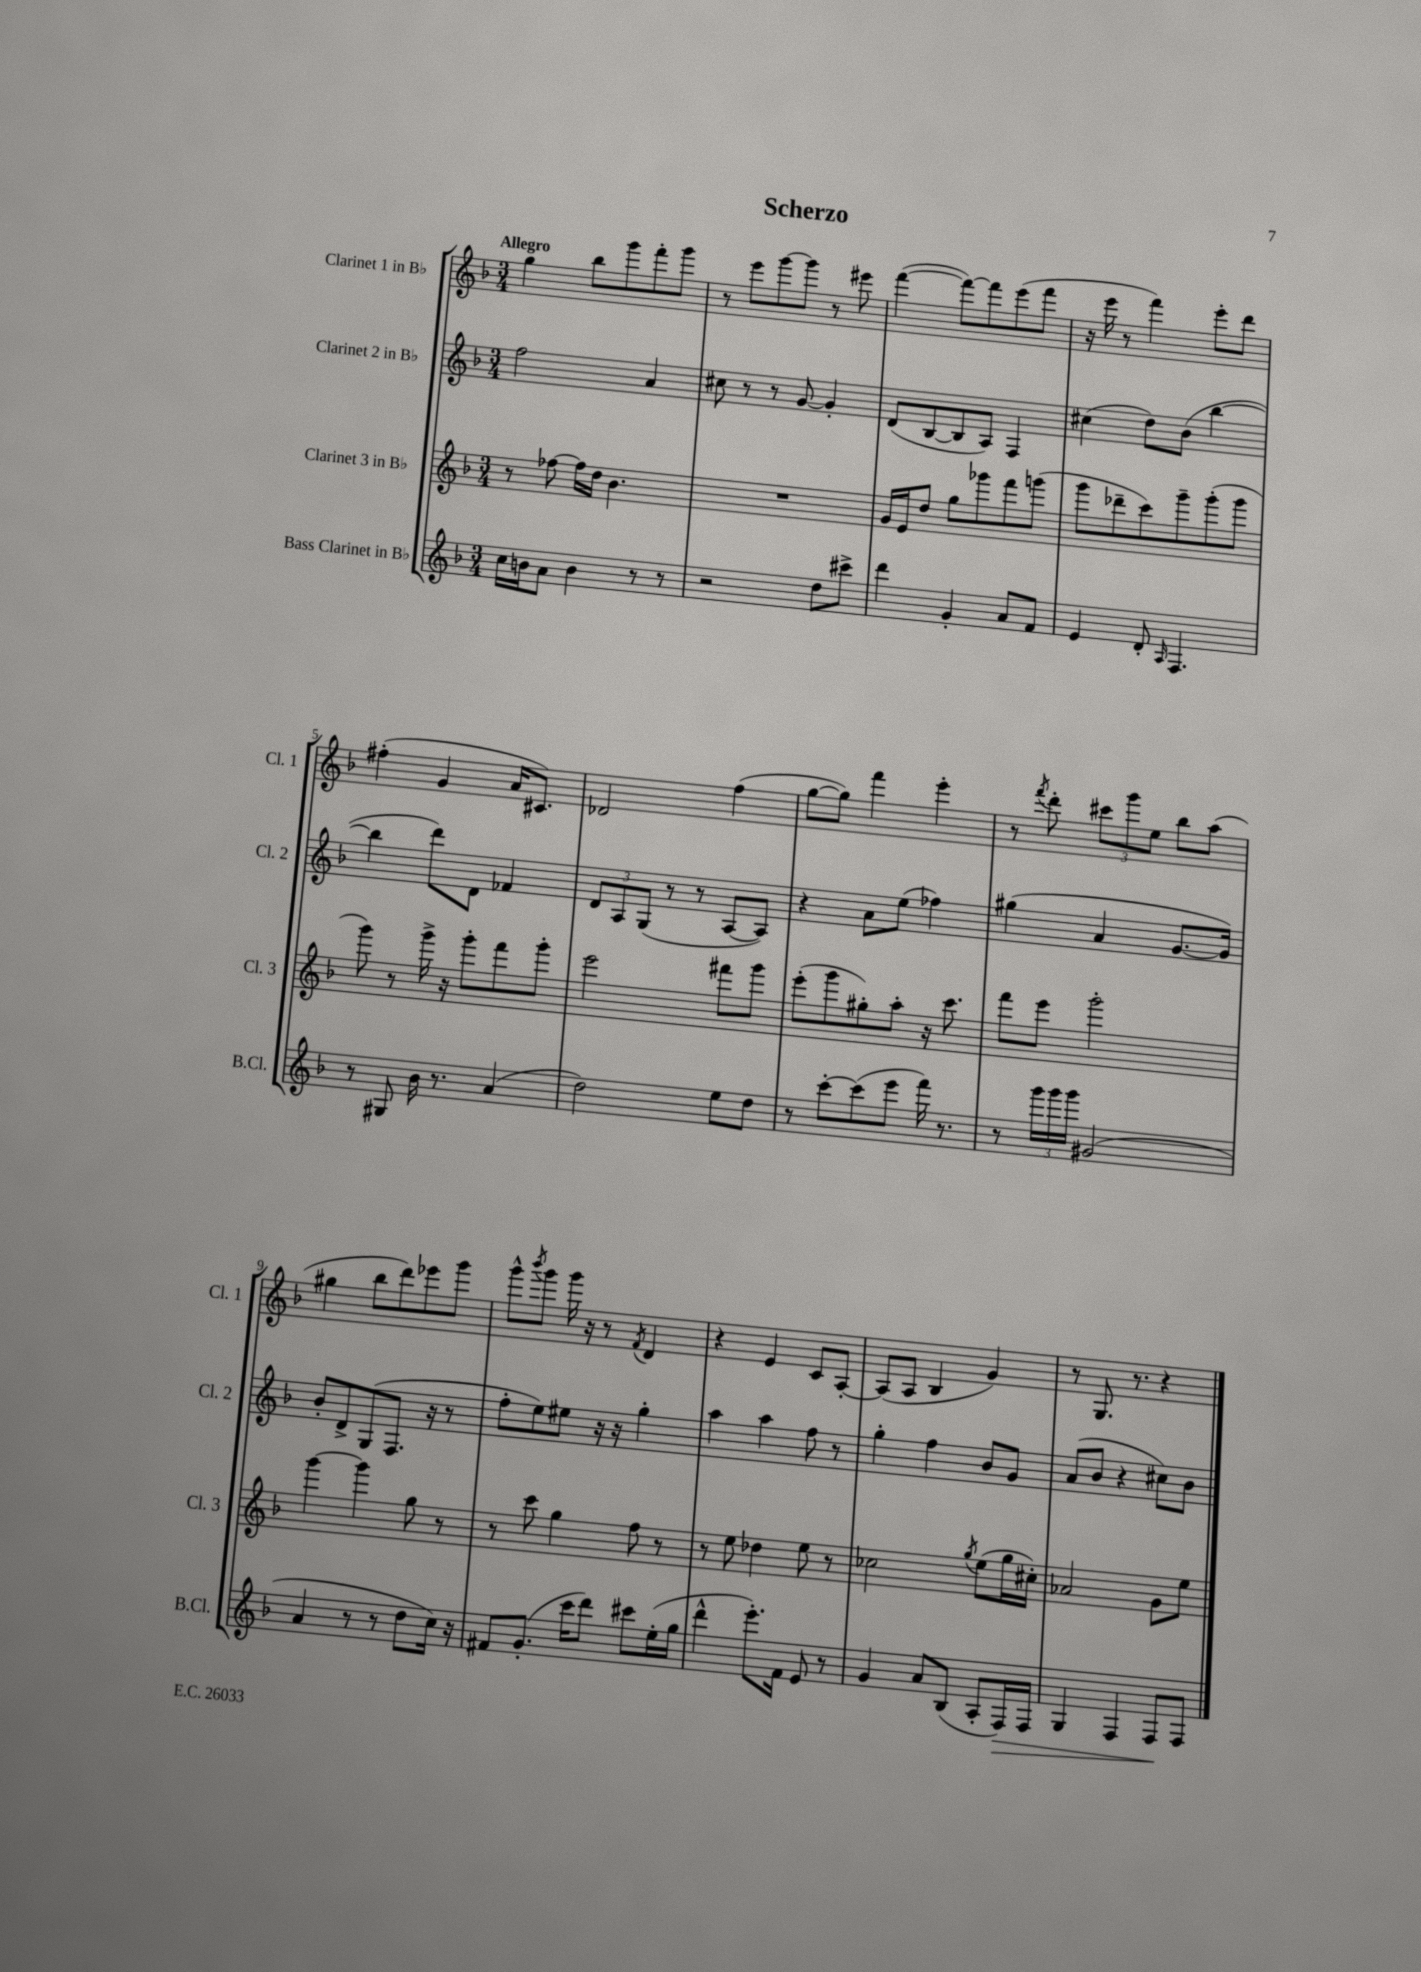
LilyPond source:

\header { title = "Scherzo" }
<<
\new StaffGroup <<
\new Staff = "s0" \with { instrumentName = "Clarinet 1 in Bb" shortInstrumentName = "Cl. 1" } {
    \clef treble \key f \major \numericTimeSignature \time 3/4 \tempo "Allegro"
    g''4 bes''8 g'''8 f'''8-. g'''8 |
    r8 e'''8 g'''8~ g'''8 r8 eis'''8 |
    f'''4~( f'''8~) f'''8 e'''8( f'''8 |
    r16 e'''16 r8 f'''4) e'''8-. d'''8 |
    fis''4-.( g'4 a'16 cis'8.) |
    des'2 f''4( |
    g''8~ g''8) f'''4 e'''4-. |
    r8 \acciaccatura { f'''8 } d'''8-. \tuplet 3/2 { cis'''8 g'''8 e''8 } bes''8 a''8( |
    gis''4 bes''8 d'''8) ees'''8 g'''8 |
    g'''8-^ \acciaccatura { bes'''8 } g'''8 g'''16 r16 r8 \acciaccatura { f'8 } d'4 |
    r4 e'4 c'8 a8~-. |
    a8( a8 bes4 g'4) |
    r8 g8. r8. r4 \bar "|." |
}
\new Staff = "s1" \with { instrumentName = "Clarinet 2 in Bb" shortInstrumentName = "Cl. 2" } {
    \clef treble \key f \major \numericTimeSignature \time 3/4
    f''2 a'4 |
    cis''8 r8 r8 g'8~ g'4-. |
    d'8( bes8~ bes8 a8) f4 |
    cis''4( d''8) bes'8( bes''4~ |
    bes''4 d'''8) d'8 fes'4 |
    \tuplet 3/2 { d'8 a8 g8( } r8 r8 a8~ a8) |
    r4 a'8 e''8( fes''4) |
    gis''4( a'4 g'8.~ g'16) |
    bes'8-. d'8-> g8( f8. r16 r8 |
    f''8-. e''8) eis''8 r16 r16 g''4-. |
    a''4 a''4 f''8 r8 |
    g''4-. f''4 bes'8 g'8 |
    a'8( bes'8 r4 cis''8) bes'8 \bar "|." |
}
\new Staff = "s2" \with { instrumentName = "Clarinet 3 in Bb" shortInstrumentName = "Cl. 3" } {
    \clef treble \key f \major \numericTimeSignature \time 3/4
    r8 fes''8~ fes''16 d''16 bes'4. |
    R2. |
    g'16 e'16 d''8 g''8 ges'''8 f'''8 g'''8( |
    g'''8 des'''8-- c'''8) g'''8-- g'''8-.( g'''8 |
    g'''8) r8 g'''16-> r16 g'''8-. f'''8 g'''8-. |
    e'''2 fis'''8 g'''8 |
    e'''8-.( g'''8 gis''8-.) a''8-. r16 c'''8. |
    f'''8 e'''8 g'''2-. |
    g'''4~ g'''4 g''8 r8 |
    r8 c'''8 g''4 f''8 r8 |
    r8 e''8 des''4 e''8 r8 |
    ces''2 \acciaccatura { g''8 } e''8( g''16 cis''16-.) |
    aes'2 g'8 e''8 \bar "|." |
}
\new Staff = "s3" \with { instrumentName = "Bass Clarinet in Bb" shortInstrumentName = "B.Cl." } {
    \clef treble \key f \major \numericTimeSignature \time 3/4
    c''16 b'16 a'8 b'4 r8 r8 |
    r2 d''8 cis'''8-> |
    d'''4 g'4-. a'8 f'8 |
    e'4 d'8-. \grace { a16 } f4. |
    r8 gis8 bes'16 r8. a'4( |
    d''2) e''8 d''8 |
    r8 c'''8~-. c'''8( e'''8 f'''16) r8. |
    r8 \tuplet 3/2 { g'''16 g'''16 g'''16 } gis'2( |
    a'4 r8 r8 d''8 c''16) r16 |
    fis'8 g'8.-.( c'''16 d'''8) cis'''8 e''16-.( g''16 |
    d'''4-^ e'''8.-.) f'16 e'8 r8 |
    g'4 a'8 bes8( a8-. f16\>) f16 |
    g4 f4 f8\! f8 \bar "|." |
}
>>
>>
